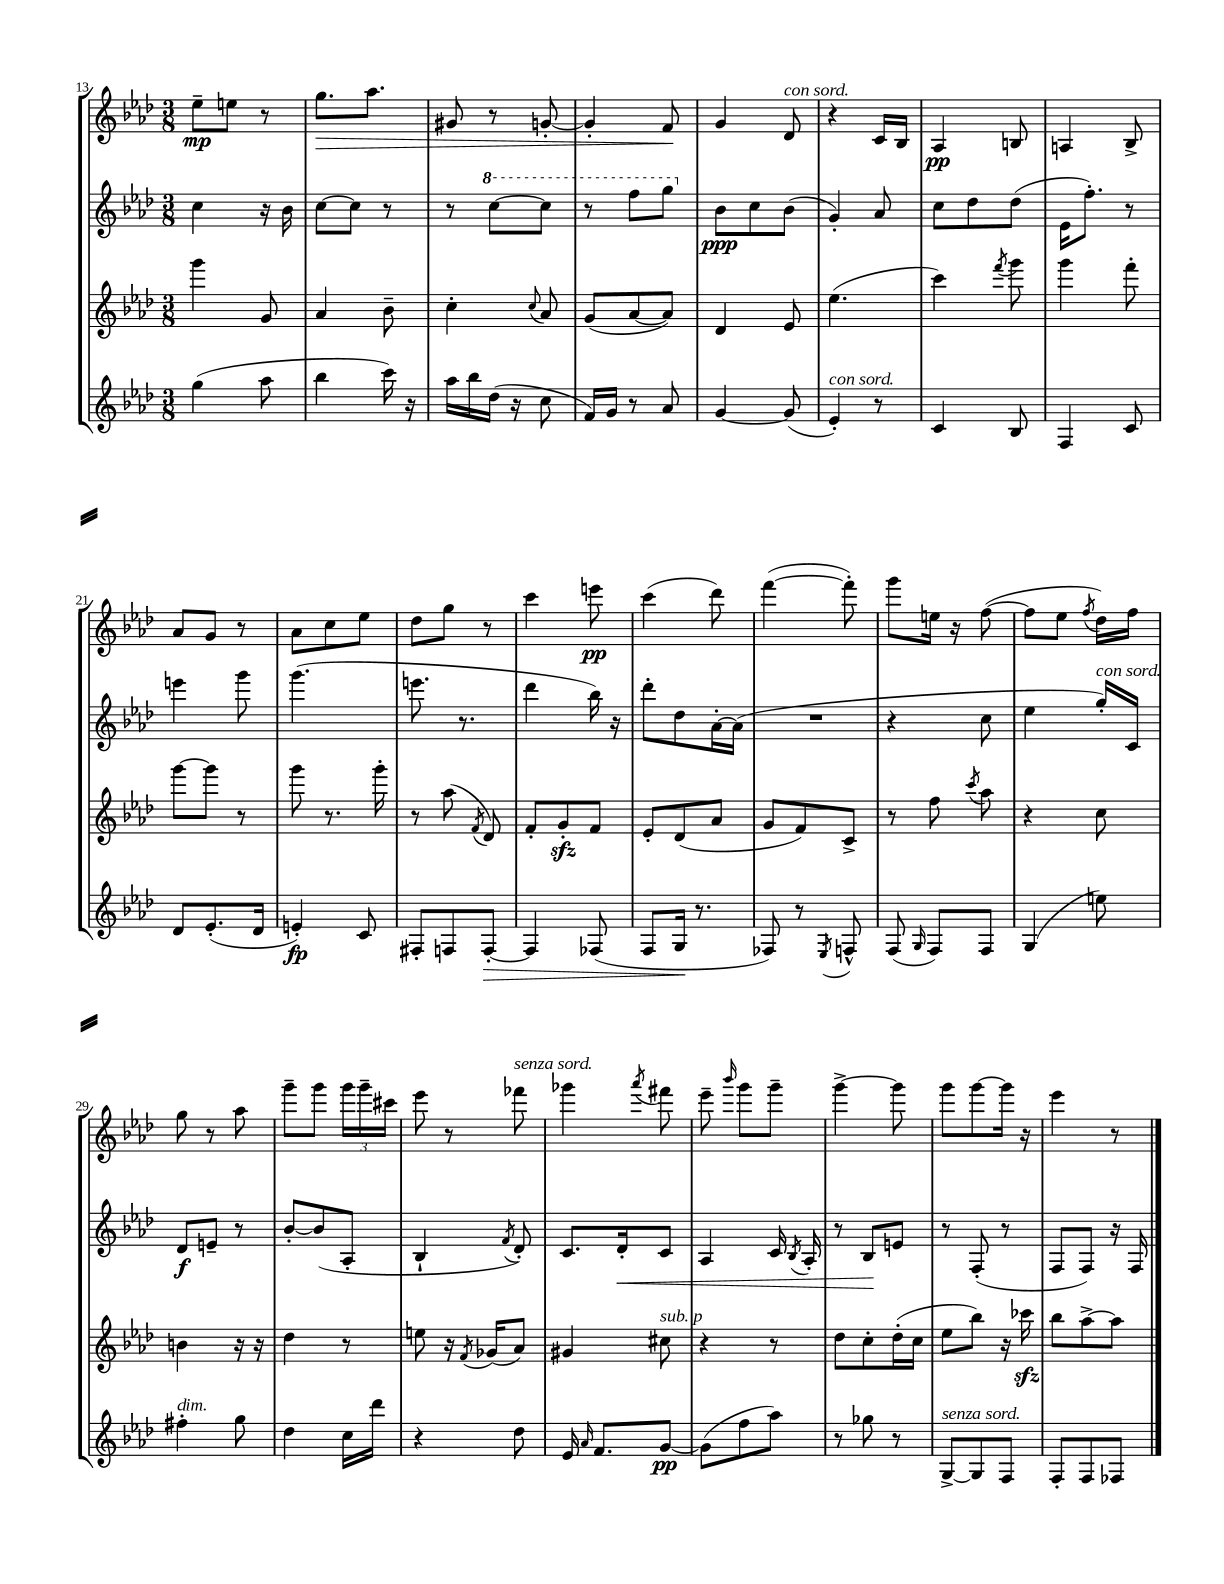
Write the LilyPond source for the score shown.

<<
\new StaffGroup <<
\new Staff = "s0" {
    \clef treble \key aes \major \numericTimeSignature \time 3/8
    \autoBeamOff ees''8[--\mp e''8] r8 |
    g''8.[\> aes''8.] |
    gis'8 r8 g'8~-. |
    g'4-. f'8\! |
    g'4 des'8^\markup { \italic "con sord." } |
    r4 c'16[ bes16] |
    aes4\pp b8 |
    a4 bes8-> |
    aes'8[ g'8] r8 |
    aes'8[ c''8 ees''8] |
    des''8[ g''8] r8 |
    c'''4 e'''8\pp |
    c'''4( des'''8) |
    f'''4~( f'''8-.) |
    g'''8[ e''16] r16 f''8~( |
    f''8[ ees''8] \acciaccatura { f''8 } des''16[) f''16] |
    g''8 r8 aes''8 |
    g'''8[-- g'''8] \tuplet 3/2 { g'''16[ g'''16-- cis'''16] } |
    ees'''8 r8 fes'''8^\markup { \italic "senza sord." } |
    ges'''4 \acciaccatura { aes'''8 } fis'''8 |
    ees'''8-- \grace { bes'''16 } g'''8[ g'''8]-- |
    g'''4~-> g'''8 |
    g'''8[ g'''8~ g'''16] r16 |
    ees'''4 r8 \bar "|." |
}
\new Staff = "s1" {
    \clef treble \key aes \major \numericTimeSignature \time 3/8
    \autoBeamOff c''4 r16 bes'16 |
    c''8[~ c''8] r8 |
    r8 \ottava #1 c'''8[~ c'''8] |
    r8 f'''8[ g'''8] \ottava #0 |
    bes'8[\ppp c''8 bes'8]( |
    g'4-.) aes'8 |
    c''8[ des''8 des''8]( |
    ees'16[ f''8.]-.) r8 |
    e'''4 g'''8 |
    g'''4.( |
    e'''8. r8. |
    des'''4 bes''16) r16 |
    des'''8[-. des''8 aes'16~-. aes'16]( |
    R4. |
    r4 c''8 |
    ees''4 g''16[-.^\markup { \italic "con sord." }) c'16] |
    des'8[\f e'8]-- r8 |
    bes'8[~-. bes'8( aes8]-. |
    bes4-! \acciaccatura { f'8 } des'8-.) |
    c'8.[ des'16-.\< c'8] |
    aes4 c'16 \acciaccatura { bes8 } aes16-. |
    r8 bes8[\! e'8] |
    r8 f8-.( r8 |
    f8[ f8]) r16 f16 \bar "|." |
}
\new Staff = "s2" {
    \clef treble \key aes \major \numericTimeSignature \time 3/8
    \autoBeamOff g'''4 g'8 |
    aes'4 bes'8-- |
    c''4-. \appoggiatura { c''8 } aes'8 |
    g'8[( aes'8~ aes'8]) |
    des'4 ees'8 |
    ees''4.( |
    c'''4) \acciaccatura { f'''8 } g'''8 |
    g'''4 f'''8-. |
    g'''8[~ g'''8] r8 |
    g'''8 r8. g'''16-. |
    r8 aes''8( \acciaccatura { f'8 } des'8) |
    f'8[-. g'8-.\sfz f'8] |
    ees'8[-. des'8( aes'8] |
    g'8[ f'8) c'8]-> |
    r8 f''8 \acciaccatura { c'''8 } aes''8 |
    r4 c''8 |
    b'4 r16 r16 |
    des''4 r8 |
    e''8 r16 \acciaccatura { f'8 } ges'16[( aes'8]) |
    gis'4 cis''8^\markup { \italic "sub. p" } |
    r4 r8 |
    des''8[ c''8-. des''16-.( c''16] |
    ees''8[ bes''8]) r16 ces'''16\sfz |
    bes''8[ aes''8~-> aes''8] \bar "|." |
}
\new Staff = "s3" {
    \clef treble \key aes \major \numericTimeSignature \time 3/8
    \autoBeamOff g''4( aes''8 |
    bes''4 c'''16) r16 |
    aes''16[ bes''16 des''16]( r16 c''8 |
    f'16[) g'16] r8 aes'8 |
    g'4~ g'8( |
    ees'4-.^\markup { \italic "con sord." }) r8 |
    c'4 bes8 |
    f4 c'8 |
    des'8[ ees'8.-.( des'16] |
    e'4-.\fp) c'8 |
    fis8[-. f8 f8]~-.\> |
    f4 fes8( |
    f8[ g16]\! r8. |
    fes8) r8 \acciaccatura { ees8 } f8-^ |
    f8( \grace { g16 } f8[) f8] |
    g4( e''8) |
    fis''4-.^\markup { \italic "dim." } g''8 |
    des''4 c''16[ des'''16] |
    r4 des''8 |
    ees'16 \grace { aes'16 } f'8.[ g'8]~\pp |
    g'8[( f''8 aes''8]) |
    r8 ges''8 r8 |
    g8[~->^\markup { \italic "senza sord." } g8 f8] |
    f8[-. f8 fes8] \bar "|." |
}
>>
>>
\layout { \context { \Score currentBarNumber = #13 } }
